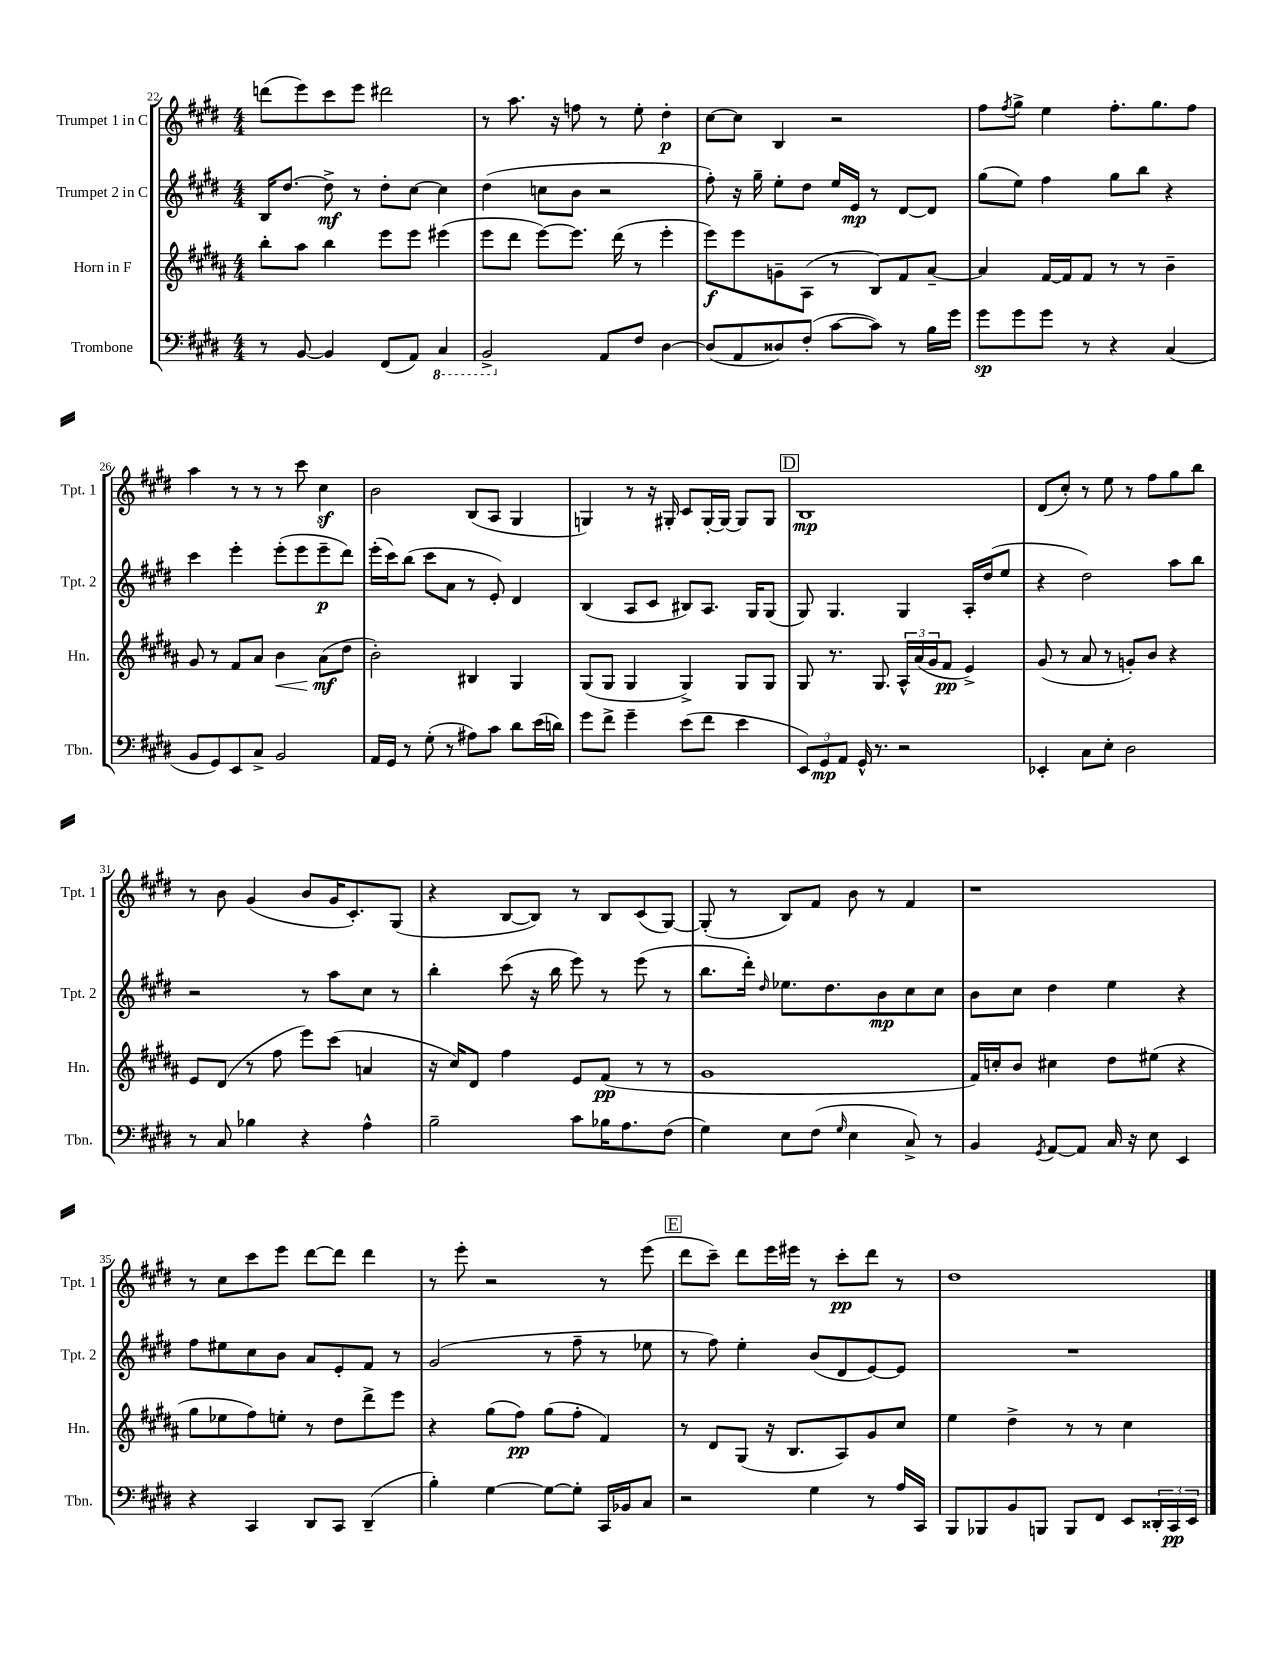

**kern	**kern	**kern	**kern
*staff4	*staff3	*staff2	*staff1
*clefF4	*clefG2	*clefG2	*clefG2
*k[f#c#g#d#]	*k[f#c#g#d#a#]	*k[f#c#g#d#]	*k[f#c#g#d#]
*M4/4	*M4/4	*M4/4	*M4/4
8r	8bb'	16B	(8ddd
.	.	[8.dd#	.
[8BB	8aa#	.	8eee)
4BB]	4bb	8dd#^]	8ccc#
.	.	8r	8eee
(8FF#	8eee	8dd#'	2ddd#
8AA)	8eee	[8cc#	.
4CC#	(4eee#	4cc#]	.
=	=	=	=
2BBB^	8eee	(4dd#	8r
.	8ddd#	.	8.aa
.	[8eee)	8cc	.
.	.	.	16r
.	8.eee]	8b	8ff
8AA	.	2r	8r
.	(16ddd#	.	.
8F#	8r	.	8ee'
[4D#	4eee'	.	4dd#'
=	=	=	=
(8D#]	8eee)	8ff#')	[8cc#
8AA	8eee	16r	8cc#]
.	.	16gg#~	.
8D##)	8g~	8ee'	4B
(8F#'	(8A#	8dd#	.
[8c#	8r	16ee	2r
.	.	16e	.
8c#])	8B)	8r	.
8r	8f#	[8d#	.
16B	[8a#~	8d#]	.
16g#	.	.	.
=	=	=	=
8g#	4a#]	(8gg#	8ff#
.	.	.	8qff#
8g#	.	8ee)	8gg#^
8g#	[16f#	4ff#	4ee
.	16f#]	.	.
8r	8f#	.	.
4r	8r	8gg#	8.ff#'
.	8r	8bb	.
.	.	.	8.gg#
(4C#	4b~	4r	.
.	.	.	8ff#
=	=	=	=
8BB	8g#	4ccc#	4aa
8GG#)	8r	.	.
8EE	8f#	4eee'	8r
8C#^	8a#	.	8r
2BB	4b	(8eee'	8r
.	.	8eee	8ccc#
.	(8a#	8eee~	4cc#
.	8dd#	8ddd#)	.
=	=	=	=
16AA	2b')	(16eee'	2b
16GG#	.	16ccc#)	.
8r	.	(8bb	.
(8G#'	.	8ccc#	.
8r	.	8a	.
8A#)	4B#	8r	(8B
8c#	.	8e')	8A
8d#	4G#	4d#	4G#
(16e	.	.	.
16d)	.	.	.
=	=	=	=
8g#	(8G#	(4B	4G)
8f#^	8G#	.	.
4g#~	4G#	8A	8r
.	.	8c#	16r
.	.	.	16G#'
(8e	4G#^)	8B#)	8c#
8f#	.	8.A	[16G#'
.	.	.	16G#_
4e	8G#	.	8G#]
.	.	16G#	.
.	8G#	(8G#	8G#
=	=	=	=
12EE)	8G#	8G#)	1B
12GG#	.	.	.
.	8.r	4.G#	.
12AA	.	.	.
16GG#^^	.	.	.
8.r	8.G#	.	.
2r	24A#^^	4G#	.
.	(24a#	.	.
.	24g#	.	.
.	8f#	.	.
.	4e^)	16A'	.
.	.	(16dd#	.
.	.	8ee	.
=	=	=	=
4EE-'	(8g#	4r	(8d#
.	8r	.	8cc#')
8C#	8a#	2dd#)	8r
8E'	8r	.	8ee
2D#	8g')	.	8r
.	8b	.	8ff#
.	4r	8aa	8gg#
.	.	8bb	8bb
=	=	=	=
8r	8e	2r	8r
8C#	(8d#	.	8b
4B-	8r	.	(4g#
.	8ff#	.	.
4r	8eee)	8r	8b
.	(8ccc#	8aa	16g#
.	.	.	8.c#')
4A^^	4a	8cc#	.
.	.	8r	(8G#
=	=	=	=
2B~	16r	4bb'	4r
.	16cc#)	.	.
.	8d#	.	.
.	4ff#	(8ccc#	[8B
.	.	16r	8B])
.	.	16bb	.
8c#	8e	8eee)	8r
16B-	(8f#	8r	8B
8.A	.	.	.
.	8r	(8eee	(8c#
(8F#	8r	8r	[8G#)
=	=	=	=
4G#)	1g#	8.bb	(8G#']
.	.	.	8r
.	.	16ddd#')	.
.	.	16qqdd#	.
8E	.	8.ee-	8B)
(8F#	.	.	8f#
.	.	8.dd#	.
16qqG#	.	.	.
4E	.	.	8b
.	.	8b	8r
8C#^)	.	8cc#	4f#
8r	.	8cc#	.
=	=	=	=
4BB	16f#)	8b	1r
.	16cc'	.	.
.	8b	8cc#	.
8qGG#	.	.	.
[8AA	4cc#	4dd#	.
8AA]	.	.	.
16C#	8dd#	4ee	.
16r	.	.	.
8E	(8ee#	.	.
4EE	4r	4r	.
=	=	=	=
4r	8gg#	8ff#	8r
.	8ee-	8ee#	8cc#
4CC#	8ff#)	8cc#	8ccc#
.	8ee'	8b	8eee
8DD#	8r	8a	[8ddd#
8CC#	8dd#	8e'	8ddd#]
(4DD#~	8ddd#^	8f#	4ddd#
.	8eee	8r	.
=	=	=	=
4B')	4r	(2g#	8r
.	.	.	8eee'
[4G#	(8gg#	.	2r
.	8ff#)	.	.
8G#_	(8gg#	8r	.
8G#']	8ff#'	8ff#~	.
16CC#	4f#)	8r	8r
16BB-	.	.	.
8C#	.	8ee-	(8eee
=	=	=	=
2r	8r	8r	8ddd#
.	8d#	8ff#)	8ccc#~)
.	(8G#	4ee'	8ddd#
.	16r	.	16eee
.	8.B	.	16eee#
4G#	.	(8b	8r
.	8A#)	8d#	8ccc#'
8r	8g#	[8e)	8ddd#
16A	8cc#	8e]	8r
16CC#	.	.	.
=	=	=	=
8BBB	4ee	1r	1dd#
8BBB-	.	.	.
8BB	4dd#^	.	.
8BBB	.	.	.
8BBB	8r	.	.
8FF#	8r	.	.
8EE	4cc#	.	.
24DD##'	.	.	.
24CC#	.	.	.
24EE	.	.	.
==	==	==	==
*-	*-	*-	*-
